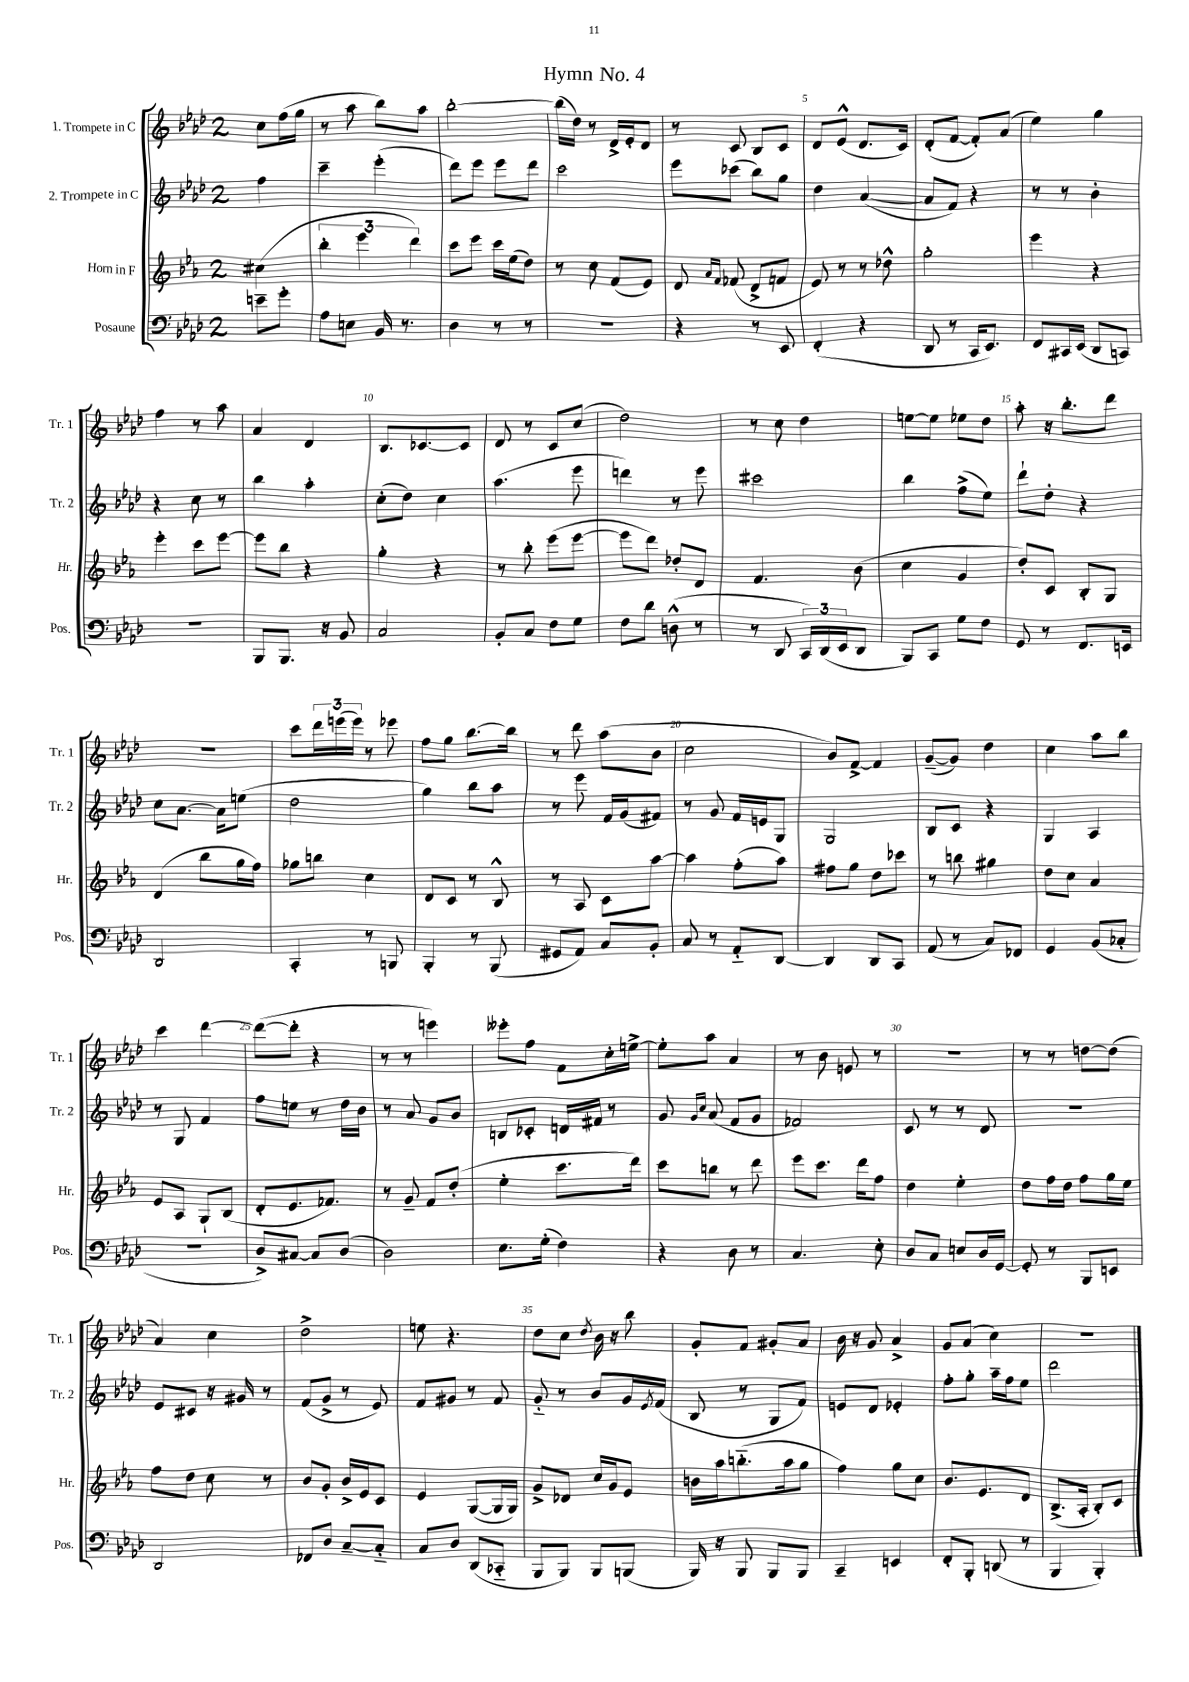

**kern	**kern	**kern	**kern
*staff4	*staff3	*staff2	*staff1
*clefF4	*clefG2	*clefG2	*clefG2
*k[b-e-a-d-]	*k[b-e-a-]	*k[b-e-a-d-]	*k[b-e-a-d-]
*M2/4	*M2/4	*M2/4	*M2/4
8e~\L	(4cc#\	4ff\	8cc\L
8g'\J	.	.	(16ff\L
.	.	.	16gg\JJ
=	=	=	=
8A-\L	6bb-'\	4ccc~\	8r
8E\J	.	.	8aa-\
.	6eee-\	.	.
16BB-/	.	(4eee-'\	8bb-\L)
8.r	.	.	.
.	6ddd\)	.	.
.	.	.	8aa-\J
=	=	=	=
4D-\	8ccc\L	8ddd-\L)	[2bb-'\
.	8eee-\J	8eee-\J	.
8r	16ccc\LL	8eee-\L	.
.	(16ee-\J	.	.
8r	8dd\J)	8ddd-\J	.
=	=	=	=
2r	8r	2ccc\	(16bb-\]LL
.	.	.	16dd-\JJ)
.	8cc\	.	8r
.	(8f/L	.	16d-^/LL
.	.	.	16e-'/J
.	8e-/J)	.	8d-/J
=	=	=	=
4r	8d/	8eee-\L	8r
.	16qqa-/LL	.	.
.	16qqf/JJ	.	.
.	(8f-/	(8ccc-\J	8c/
8r	8d^/L	8bb-\L)	8B-/L
8EE-/	8f/J	8gg\J	8c/J
=	=	=	=
(4FF'/	8e-/)	4dd-\	8d-/L
.	8r	.	(8e-^^/J
4r	8r	([4a-/	8.d-/L
.	8dd-^^\	.	.
.	.	.	16c/Jk)
=	=	=	=
8DD-/	2gg'\	8a-/]L	(8d-'/L
8r	.	8f/J)	[8f/J
16CC/LK	.	4r	8f'/]L)
8.EE-/J)	.	.	.
.	.	.	(8a-/J
=	=	=	=
8FF/L	4eee-\	8r	4ee-\)
16CC#/L	.	8r	.
(16EE-/JJ	.	.	.
8DD-/L	4r	4b-'\	4gg\
8CC/J)	.	.	.
=	=	=	=
2r	4eee-'\	4r	4ff\
.	8ccc\L	8cc\	8r
.	[8eee-\J	8r	8aa-\
=	=	=	=
8BBB-/L	8eee-\]L	4bb-\	4a-/
8.BBB-/J	8bb-\J	.	.
.	4r	4aa-'\	4d-/
16r	.	.	.
8BB-/	.	.	.
=	=	=	=
2C/	4gg'\	(8cc'\L	8.B-/L
.	.	8dd-\J)	.
.	.	.	[8.c-/
.	4r	4cc\	.
.	.	.	8c-/]J
=	=	=	=
8BB-'/L	8r	(4.aa-\	8d-/
8C/J	8bb-'\	.	8r
8F\L	(8eee-\L	.	8c/L
8G\J	[8eee-\J	8eee-\	(8cc/J
=	=	=	=
8F\L	8eee-\]L	4ddd\)	2dd-\)
8d-\J	8ddd\J)	.	.
(8D^^\	8dd-'/L	8r	.
8r	8d/J	8eee-\	.
=	=	=	=
8r	4.f/	2ccc#\	8r
8DD-/	.	.	8cc\
24CC/LL)	.	.	4dd-\
(24DD-/	.	.	.
24EE-/J	.	.	.
8DD-/J	(8b-\	.	.
=	=	=	=
8BBB-/L)	4cc\	4bb-\	[8ee\L
8CC/J	.	.	8ee\]J
8G\L	4g/	(8ff^\L	8ee-\L
8F\J	.	8ee-\J)	8dd-\J
=	=	=	=
8GG/	8dd'/L)	8ddd-`\L	8aa-'\
8r	8c/J	8dd-'\J	16r
.	.	.	8.bb-'\L
8.FF/L	8B-'/L	4r	.
.	8G/J	.	8ddd-\J
16EE/Jk	.	.	.
=	=	=	=
2DD-/	(4d/	8cc\L	2r
.	.	[8.a-\J	.
.	8bb-\L	.	.
.	.	16a-\]LK	.
.	16gg\L	(8ee\J	.
.	16ff\JJ)	.	.
=	=	=	=
4CC'/	8gg-\L	2dd-\	8ccc\L
.	8bb\J	.	24ddd-\L
.	.	.	(24eee\
.	.	.	24eee\JJ)
8r	4cc\	.	8r
8BBB/	.	.	8eee-\
=	=	=	=
4BBB-'/	8d/L	4gg\)	8ff\L
.	8c/J	.	8gg\J
8r	8r	8bb-\L	[8.bb-\L
(8BBB-/	8B-^^/	8aa-\J	.
.	.	.	16bb-\]Jk
=	=	=	=
8GG#/L	8r	8r	8r
8AA-/J)	8A-/	8eee-\	8ddd-\
8C/L	8c\L	16f/LL	(8aa-\L
.	.	(16g/J	.
8BB-'/J	[8aa-\J	8f#/J)	8b-\J
=	=	=	=
8C/	4aa-\]	8r	2cc\
8r	.	8g/	.
8AA-'~/L	(8ff'\L	16f/LL	.
.	.	16e/J	.
[8DD-/J	8aa-\J)	8G/J	.
=	=	=	=
4DD-/]	8ff#\L	2G/	8b-/L)
.	8gg\J	.	[8f^/J
8DD-/L	8dd\L	.	4f/]
8CC/J	8ccc-\J	.	.
=	=	=	=
(8AA-/	8r	8B-/L	([8g~/L
8r	8bb\	8c/J	8g/]J)
8C/L)	4gg#\	4r	4dd-\
8FF-/J	.	.	.
=	=	=	=
4GG/	8dd\L	4G/	4cc\
.	8cc\J	.	.
(8BB-/L	4a-/	4A-/	8aa-\L
8C-'/J	.	.	8bb-\J
=	=	=	=
2r	8e-/L	8r	4ccc\
.	8A-/J	8G/	.
.	8G`/L	4f/	[4ddd-\
.	(8B-/J	.	.
=	=	=	=
8D-^/L)	8d'/L	8ff\L	(8ddd-\_L
[8C#/J	8.e-/	8ee\J	8ddd-'\]J
8C#/]L	.	8r	4r
.	8.f-/J)	.	.
(8D-/J	.	16dd-\LL	.
.	.	16b-\JJ	.
=	=	=	=
2D-\)	8r	8r	8r
.	8g~/	8a-/	8r
.	8f/L	8g/L	4eee\)
.	(8dd'/J	8b-/J	.
=	=	=	=
8.E-\L	4ee-'\	8B/L	8eee--'\L
.	.	8c-'/J	8ff\J
(16G'\Jk	.	.	.
4F\)	8.ccc\L	16d/LL	8f\L
.	.	16f#/JJ	.
.	.	8r	16cc'\L
.	16ddd\Jk)	.	[16ee^\JJ
=	=	=	=
4r	8ccc\L	8g/	8ee'\]L
.	.	16qqg/LL	.
.	.	16qqcc/JJ	.
.	8bb\J	(8a-/	8aa-\J
8D-\	8r	8f/L	4a-/
8r	8ddd\	8g/J	.
=	=	=	=
4.C/	8eee-\L	2f-/)	8r
.	8.ccc\J	.	8b-\
.	.	.	8e/
.	16ddd\LK	.	.
8E-'\	8ff\J	.	8r
=	=	=	=
8D-/L	4dd\	8c/	2r
8C/J	.	8r	.
8E/L	4ee-'\	8r	.
16D-/L	.	8d-/	.
[16GG/JJ	.	.	.
=	=	=	=
8GG'/]	8dd\L	2r	8r
8r	16ff\L	.	8r
.	16dd\JJ	.	.
8BBB-/L	8ff\L	.	[8dd\L
8EE/J	16gg\L	.	(8dd\]J
.	16ee-\JJ	.	.
=	=	=	=
2DD-/	8ff\L	8e-/L	4a-/)
.	8dd\J	8c#/J	.
.	8cc\	16r	4cc\
.	.	16g#/	.
.	8r	8r	.
=	=	=	=
8FF-/L	8b-/L	(8f/L	2dd-^\
8D-/J	8g'/J	8g^/J	.
[8C~/L	16b-^/LL	8r	.
.	16e-/J	.	.
8C'~/]J	8c/J	8e-/)	.
=	=	=	=
8C/L	4e-/	8f/L	8ee\
8D-/J	.	8g#/J	4.r
(8DD-/L	([8G/L	8r	.
8CC-'~/J	16G/]L	8f/	.
.	16G/JJ)	.	.
=	=	=	=
8BBB-/L	8g^/L	8g'~/	8dd-\L
8BBB-/J)	8d-/J	8r	8cc\J
.	.	.	8qdd-/
8BBB-/L	16cc/LL	8b-/L	16b-\
.	16g/J	.	16r
(8BBB/J	8e-/J	16g/L	8bb-\
.	.	8qe-/	.
.	.	(16f/JJ	.
=	=	=	=
16BBB-/)	16b\LL	8B-/	8g'/L
16r	16aa-\J	.	.
8BBB-/	(8.bb'~\	8r	8f/J
8BBB-/L	.	8G/L	8g#'/L
.	16aa-\k	.	.
8BBB-/J	8gg\J	8f/J)	8a-/J
=	=	=	=
4CC~/	4ff\)	8e/L	16b-\
.	.	.	16r
.	.	8d-/J	8g/
4EE/	8gg\L	4e-'/	4a-^/
.	8cc\J	.	.
=	=	=	=
8FF'/L	8.b-/L	8ff'\L	8g/L
8BBB-'/J	.	8gg'\J	(8a-/J
.	8.e-/	.	.
(8DD/	.	16aa-~\LL	4cc\)
.	.	16ff\J	.
8r	8d/J	8ee-\J	.
=	=	=	=
4BBB-/	(8.B-^/L	2ddd-\	2r
.	16A-'/Jk	.	.
4BBB-'/)	8B-'/L)	.	.
.	8c/J	.	.
==	==	==	==
*-	*-	*-	*-
